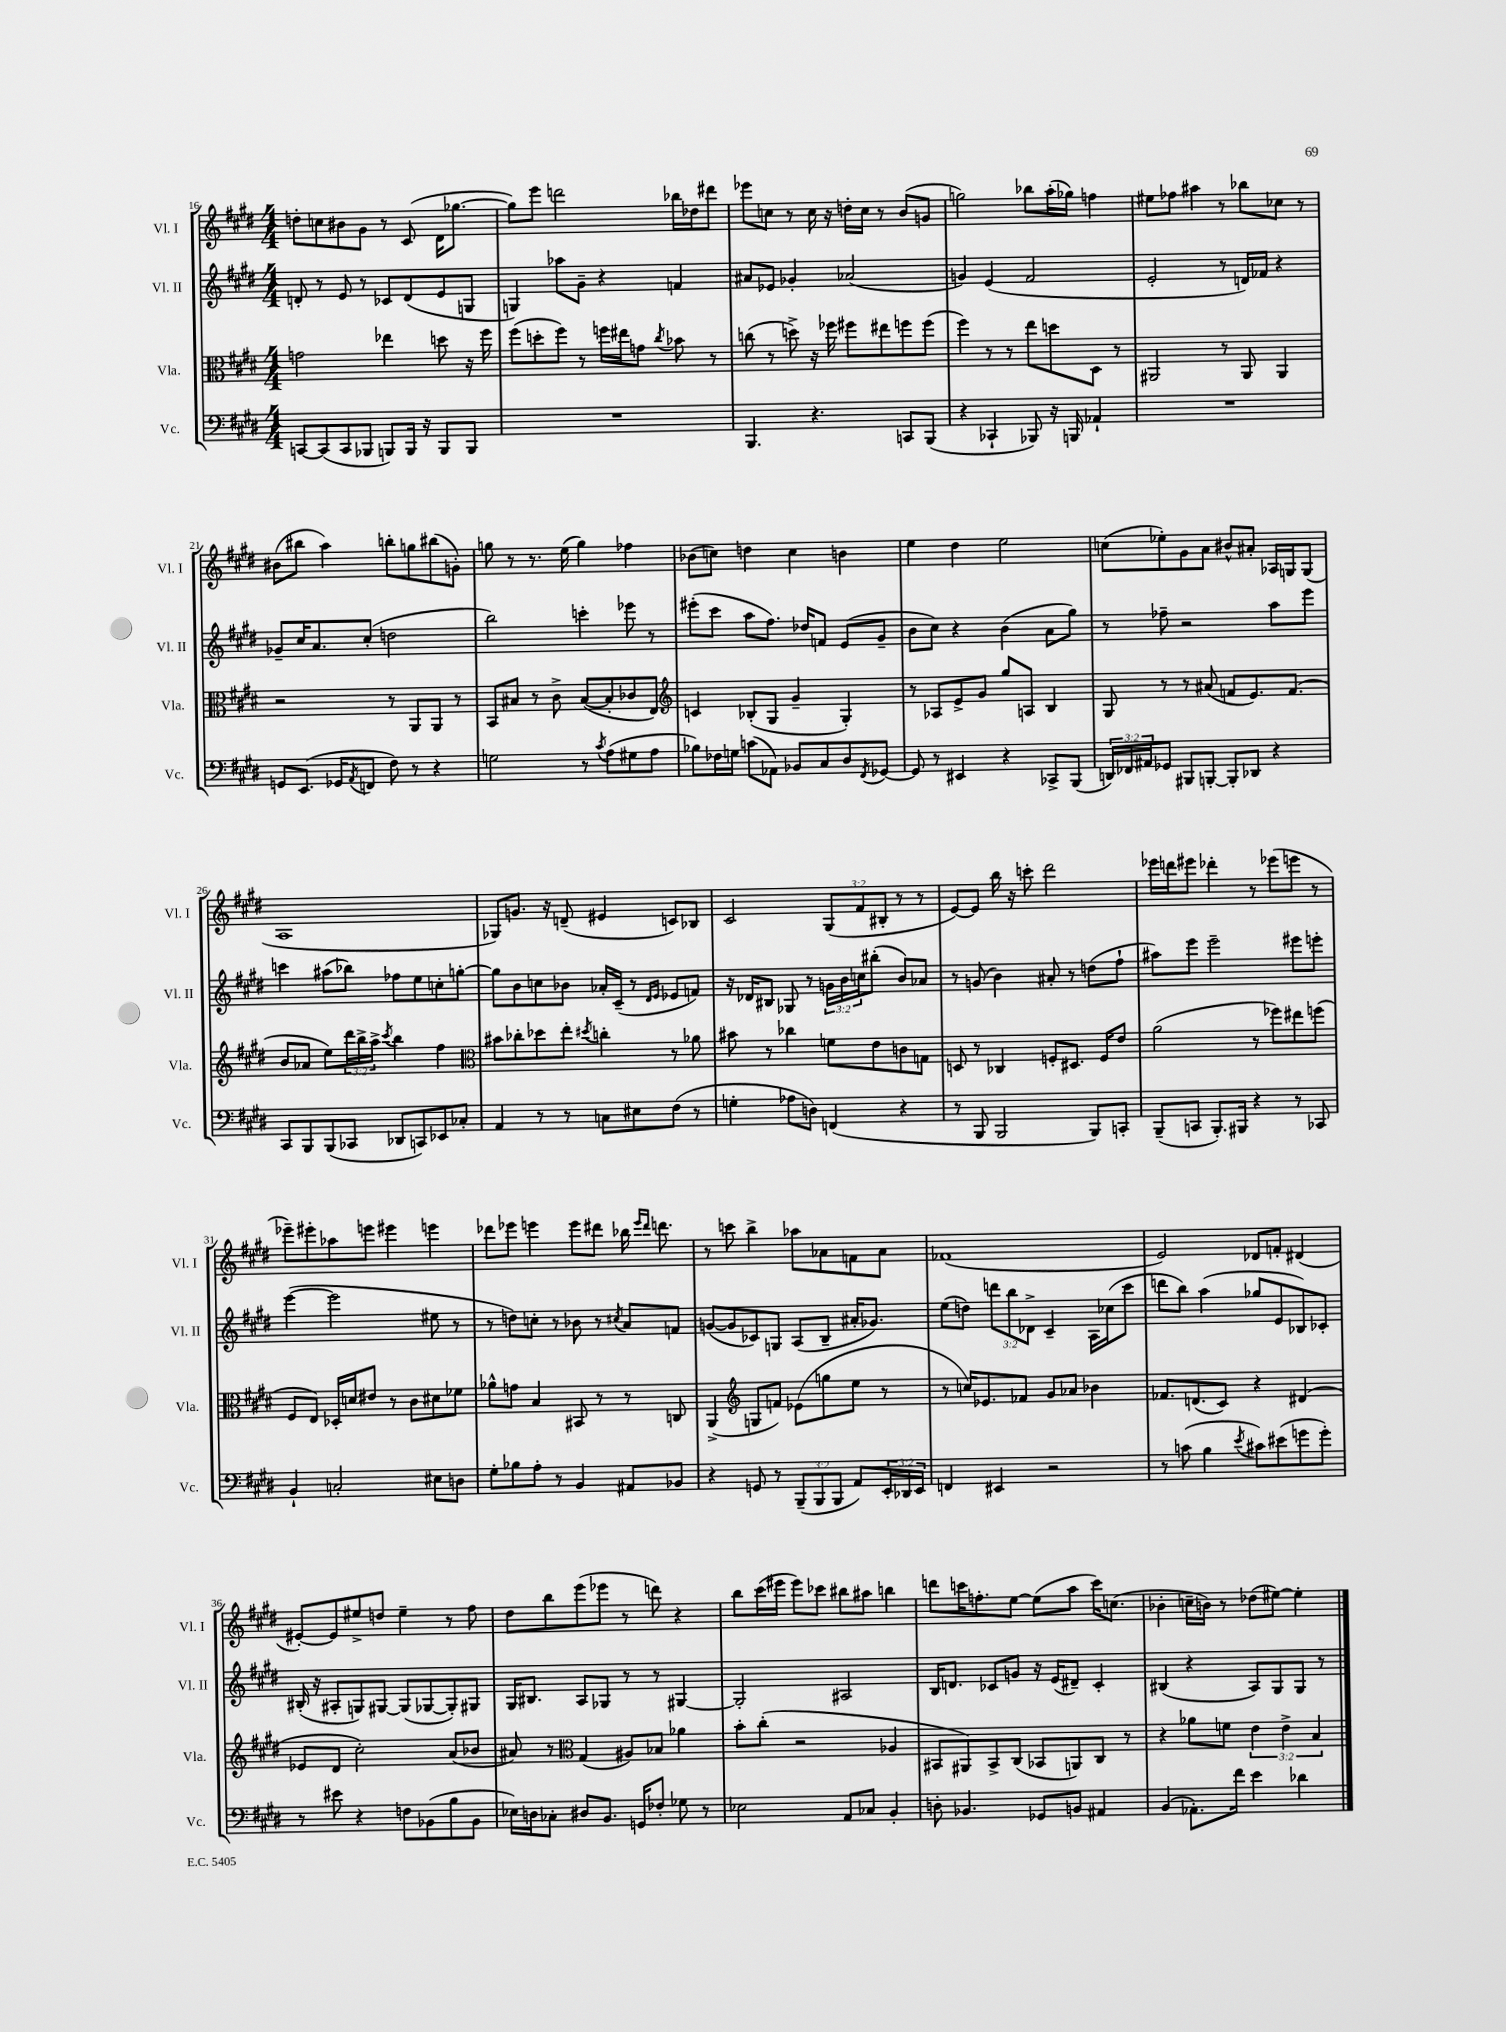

**kern	**kern	**kern	**kern
*staff4	*staff3	*staff2	*staff1
*clefF4	*clefC3	*clefG2	*clefG2
*k[f#c#g#d#]	*k[f#c#g#d#]	*k[f#c#g#d#]	*k[f#c#g#d#]
*M4/4	*M4/4	*M4/4	*M4/4
[8CC	2g	8d'	8dd'
(8CC]	.	8r	8cc
8CC	.	8e	8b#
8BBB-	.	8r	8g#
8BBB)	4ee-	8c-	8r
16BBB	.	(8d	(8c#
16r	.	.	.
8BBB	8dd	8e	16d#
.	.	.	[8.gg-
8BBB	16r	8G	.
.	16ff#	.	.
=	=	=	=
1r	(8ff#	4G)	8gg-])
.	8dd'	.	8eee
.	8ff#)	8aa-	2ddd
.	8r	8g#~	.
.	16ff	4r	.
.	16ee#	.	.
.	8g	.	.
.	8qcc#	.	.
.	8b-	4f	16bb-
.	.	.	16dd-
.	8r	.	8ddd#
=	=	=	=
4.BBB	(8cc	8a#	8eee-
.	8r	8e-	8cc
.	8dd^)	4g-'	8r
4.r	16r	.	16cc
.	16ff-	.	16r
.	8ff#	(2a-	16dd'
.	.	.	16cc
.	8ee#	.	8r
8CC	8ff	.	(8b
(8BBB	(8ff	.	8g
=	=	=	=
4r	4ff#)	4g)	2gg)
4CC-`	8r	(4e	.
.	8r	.	.
8BBB-)	8ee	2f#	8bb-
16r	8dd	.	(16aa'
16BBB	.	.	16gg-)
4AA-`	8D#	.	4ff
.	8r	.	.
=	=	=	=
1r	2AA#	2e'	8ee#
.	.	.	8ff-
.	.	.	4aa#
.	8r	8r	8r
.	8AA#	16d)	8bb-
.	.	16f-	.
.	4AA#	4r	8cc-
.	.	.	8r
=	=	=	=
8GG	2r	8g-~	(8b#
(8.EE	.	16cc#	8bb#
.	.	8.a	.
.	.	.	4aa)
16GG-	.	.	.
8qAA	.	.	.
8FF	.	(8cc#'	.
8F#)	8r	2dd	8bb'
8r	8AA	.	8gg
4r	8AA	.	(8bb#
.	8r	.	8g')
=	=	=	=
2G	8BB	2bb)	8gg
.	8B#	.	8r
.	8r	.	8.r
.	8c#^	.	.
.	.	.	(16ee
8r	([8B#	4ccc'	4gg)
8qc#	.	.	.
(8A	8B#']	.	.
8G#	8c-	8eee-	4ff-
8A	8E)	8r	.
=	=	=	=
*	*clefG2	*	*
8B-)	4c	(8eee#'	(8b-
16F-	.	8ccc#	8cc)
16G	.	.	.
(8c	(8B-'	8aa	4dd
8AA-)	8G#	8.ff#)	.
8BB-	4g#~	.	4cc
.	.	16dd-	.
8C#	.	8f	.
8D#	4G#')	(8e	4b
8qFF#	.	.	.
[8GG-	.	8g#~	.
=	=	=	=
8GG-]	8r	8b	4ee
8r	8A-	8cc#)	.
4EE#	8e^	4r	4dd#
.	8g#	.	.
4r	8gg#	(4b	2ee
.	8A	.	.
8CC-^	4B	8a	.
(8BBB	.	8gg#)	.
=	=	=	=
24DD)	8G#	8r	(8cc
24FF-	.	.	.
24AA#	.	.	.
8GG-	8r	8ff-~	8ee-')
8BBB#	8r	2r	8g#
[8BBB'	(8a#	.	8a
8BBB']	8f	.	8b#^^
8DD-	8.e)	.	8a#'
4r	.	8aa	16A-
.	(8.f	.	16G
.	.	8eee	(8G
=	=	=	=
8CC#	8b	4ccc	1A
8BBB	8a-	.	.
(8BBB	8ee)	(8aa#	.
8CC-	24ddd#	8bb-)	.
.	24bb^	.	.
.	24aa^	.	.
.	8qccc#	.	.
8DD-	4bb	8ff-	.
8CC)	.	8ee	.
8EE-	4ff#	8cc'	.
8C-'	.	[8gg'	.
=	=	=	=
*	*clefC3	*	*
4AA	8b#	8gg]	8G-)
.	8cc-'	8b	8.g
8r	8dd-	8cc	.
.	.	.	16r
8r	8ee'	8b-	(8d~
.	8qdd#	.	.
8C	4cc'	16a-'	4e#
.	.	(16c#~	.
8E#	.	8r	.
.	.	16qqd#	.
.	.	16qqe	.
(8F#	8r	8e-	8c)
8r	8a-	8f)	8B-
=	=	=	=
4G'	8b#	16r	2c#
.	.	16d-	.
.	8r	8B#	.
8A-	4cc-	8G-	.
8D)	.	8r	.
(4FF	8f	24g	(12G#
.	.	24b	.
.	.	24cc	12f#
.	8e	(8bb#'	.
.	.	.	12B#'
4r	8c	8b)	8r
.	8G	8a-	8r
=	=	=	=
8r	8D	8r	[8e)
8BBB	8r	(8g	8e]
2BBB	4C-	4b)	16bb
.	.	.	16r
.	.	.	8ccc'
.	8F'	8a#'	2ddd#
.	8.D#	8r	.
8BBB)	.	(8dd	.
.	16F	.	.
8CC'	8e	8ff#`	.
=	=	=	=
(8BBB~	(2a	8aa#)	16eee-
.	.	.	16ddd
8CC	.	8eee	8eee#
8.BBB')	.	2eee~	4ddd-'
16BBB#	.	.	.
4r	8r	.	8r
.	8ff-)	.	(8eee-
8r	8ee#	8eee#	8eee
8CC-	(8ff	8eee'	8r
=	=	=	=
4BB`	8F#	([4eee	8eee-~)
.	8E)	.	8eee#'
2C'	16D-'	2eee]	8aa-
.	16d	.	.
.	8e#	.	8eee
.	8r	.	4eee#
.	8c#	.	.
8E#	8d#	8ee#	4eee
8D	8f-	8r	.
=	=	=	=
8G#'	8a-^^	8r	8ddd-
8B-	8g	8dd)	8eee-
8A'	4B	8cc'	4eee
8r	.	8r	.
4BB	8BB#	8b-	8eee
.	8r	8r	8ddd#
.	.	8qcc#	.
8AA#	8r	8a	16bb-
.	.	.	16qqeee
.	.	.	16qqddd#
.	.	.	8.ddd
8BB-	8C	8f	.
=	=	=	=
4r	(4AA^	([8g	8r
.	.	8g]	8ccc
*	*clefG2	*	*
8GG	8G	8c-)	4bb^
8r	8f)	8G	.
(12BBB~	(8e-	(8A	8aa-
12BBB	.	.	.
.	8gg	8B~	8a-
12BBB	.	.	.
8AA)	8ee	16a#'	8f
.	.	8.g-)	.
24EE'	8r	.	8a-
24DD-	.	.	.
24EE	.	.	.
=	=	=	=
4FF	8r	(8ee	(1f-
.	16cc)	8dd)	.
.	8.e-	.	.
4EE#	.	12ddd	.
.	.	12bb	.
.	8f-	.	.
.	.	12d-^	.
2r	8g#	4c#~	.
.	8a-	.	.
.	4b-	16A	.
.	.	(16cc-	.
.	.	8ccc#	.
=	=	=	=
8r	8.f-	8ddd	2e)
(8c	.	8bb)	.
.	(8.d	.	.
4B	.	(4aa	.
.	8c#)	.	.
8qe	.	.	.
8c#)	4r	8gg-	8d-
(8e#	.	8e	8f'
8g	(4d#	8B-)	(4d#
8g')	.	8c-'	.
=	=	=	=
8r	8e-	(16B#'	[8e#')
.	.	16r	.
8e#	8d#	8A#'	8e#]
4r	2cc#')	8G)	8ee#^
.	.	[8G#	8dd
8F	.	(8G#]	4ee#~
(8BB-	.	[8G-	.
8B	(8a	8G-'])	8r
8BB-	8b-	8G#	8ff#
=	=	=	=
16E-)	8a#)	16G#	8dd#
16D	.	8.B#	.
8C-'	8r	.	8bb
*	*clefC3	*	*
8D#	(4G#	8A	(8eee
8.BB	.	8G-	8eee-
.	8A#)	8r	8r
16GG	.	.	.
8F-'	8B-	8r	8ddd)
8G-	4a-	[4G#	4r
8r	.	.	.
=	=	=	=
2E-	8b'	2G#']	8bb
.	(8cc#'	.	(16ccc#
.	.	.	16eee#
.	2r	.	8eee#)
.	.	.	8ccc-
8AA	.	2A#	8bb#
8C-	.	.	8aa#
4BB'	4A-	.	4bb
=	=	=	=
8D'	8BB#	16B	8ddd
.	.	8.d	.
4.BB-	8AA#)	.	16ccc
.	.	.	8.ff'
.	8BB#^	8c-	.
.	(8C#	8g	[8ee
8GG-	8BB-	16r	(8ee]
.	.	(16e	.
8BB	8AA)	8d#~)	8aa
4AA#	8C#	4c-'	16ccc)
.	.	.	(8.cc
.	8r	.	.
=	=	=	=
(4BB	4r	(4B#	4b-'
8.AA-')	8a-	4r	16cc~
.	.	.	16b)
.	8f	.	8r
16f#	.	.	.
4e	6e	8A)	(8dd-
.	.	8G#	[8ee#)
.	6e^	.	.
4d-	.	8G#	4ee#']
.	6B	.	.
.	.	8r	.
==	==	==	==
*-	*-	*-	*-
